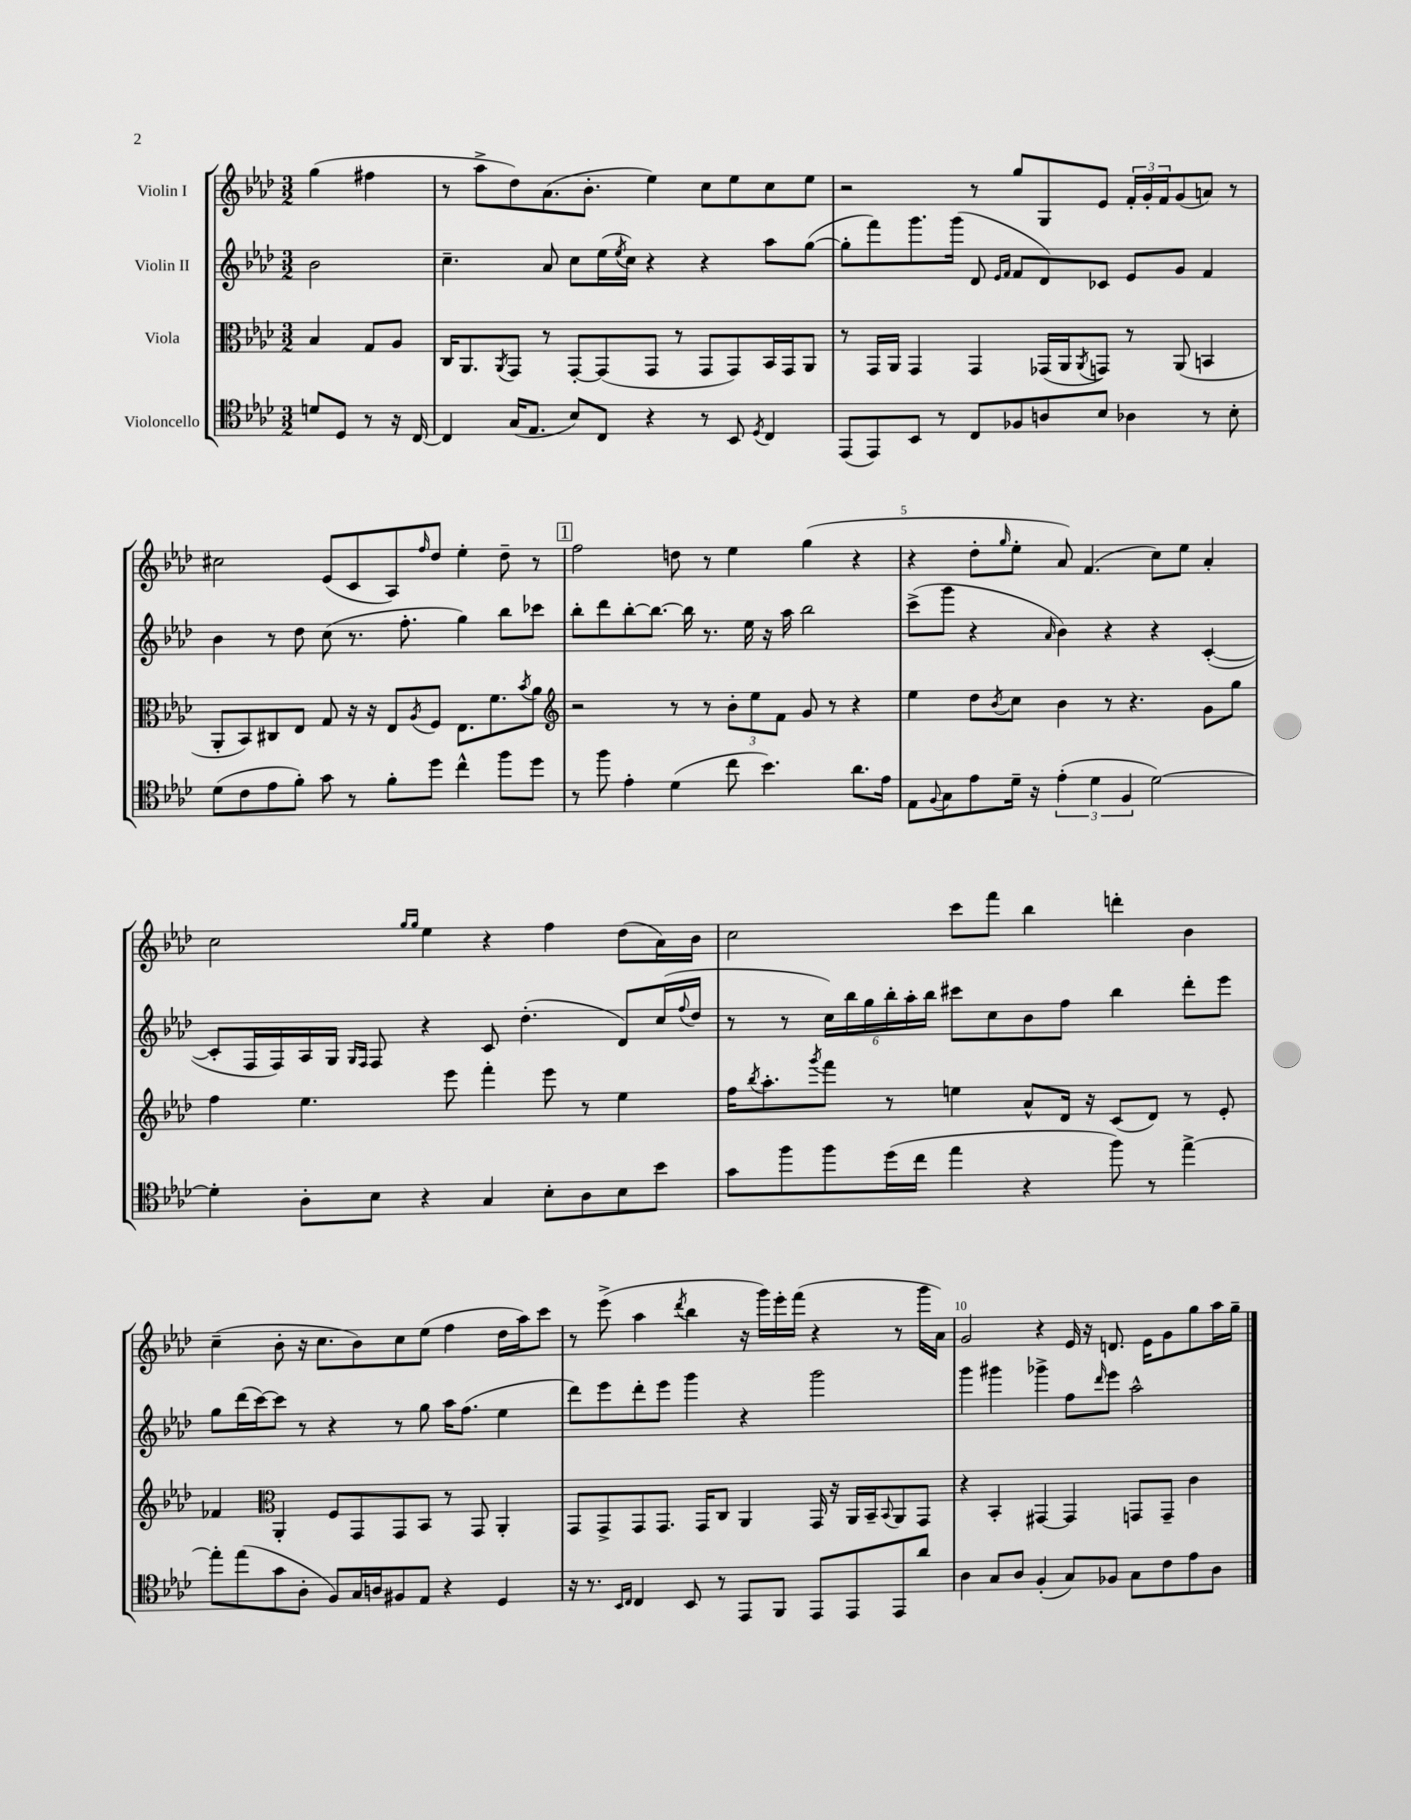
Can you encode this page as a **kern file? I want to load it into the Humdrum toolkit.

**kern	**kern	**kern	**kern
*staff4	*staff3	*staff2	*staff1
*clefC4	*clefC3	*clefG2	*clefG2
*k[b-e-a-d-]	*k[b-e-a-d-]	*k[b-e-a-d-]	*k[b-e-a-d-]
*M3/2	*M3/2	*M3/2	*M3/2
8d/L	4B-/	2b-\	(4gg\
8D-/J	.	.	.
8r	8G/L	.	4ff#\
16r	8A-/J	.	.
[16C/	.	.	.
=	=	=	=
4C/]	16C/LK	4.cc~\	8r
.	8.AA-/	.	.
.	.	.	8aa-^\L
.	8qAA-/	.	.
(16G/LK	8GG/J	.	8dd-\)
8.E-/J	.	.	.
.	8r	8a-/	(8.a-\
8B-/L)	[8GG'/L	8cc\L	.
.	.	.	8.b-'\J
8C/J	(8GG/]	(16ee-\L	.
.	.	8qee-/	.
.	.	16cc\JJ)	.
4r	8GG/J	4r	4ee-\)
.	8r	.	.
8r	8GG/L	4r	8cc\L
8BB-/	8GG/)	.	8ee-\
8qD-/	.	.	.
4C/	16BB-/L	8aa-\L	8cc\
.	16GG/J	.	.
.	8AA-/J	([8gg\J	8ee-\J
=	=	=	=
(8EE-/L	8r	8gg'\]L	2r
8EE-/)	16GG/LL	8fff\)	.
.	16AA-/JJ	.	.
8BB-/J	4GG/	8.ggg\	.
8r	.	.	.
.	.	(16ggg\Jk	.
8C/L	4GG/	8d-/	8r
.	.	16qqe-/LL	.
.	.	16qqf/JJ	.
8F-/	.	8f/L	8gg/L
8A/	(16GG-/LL	8d-/)	8G/
.	16AA-/J	.	.
.	8qAA-/	.	.
8B-/J	8GG/J)	8c-/J	8e-/J
4A-\	8r	8e-/L	24f'/LL
.	.	.	24g'/
.	.	.	24f/J
.	(8AA-/	8g/J	(8g/
8r	4BB/	4f/	8a/J)
8B-'\	.	.	8r
=	=	=	=
(8d-\L	8AA-'/L	4b-\	2cc#\
8c\	8BB-/)	.	.
8e-\	8C#/	8r	.
8f'\J)	8E-/J	8dd-\	.
8g\	8G/	(8cc\	(8e-/L
8r	16r	8.r	8c/
.	16r	.	.
8f'\L	8E-/L	.	8A-/)
.	.	8.ff'\	.
.	8qA-/	.	16qqff/
8dd-\J	8F/J	.	8dd-/J
4cc^^\	8.E-\L	4gg\)	4ee-'\
.	8.f\	.	.
8ff\L	.	8bb-\L	8dd-~\
.	8qb-/	.	.
8dd-\J	8a-\J	8ccc-\J	8r
=	=	=	=
*	*clefG2	*	*
8r	2r	8bb-'\L	2ff\
8ff\	.	8ddd-\	.
4e-'\	.	[8bb-'\	.
.	.	8.bb-\_J	.
(4d-\	8r	.	8dd\
.	.	16bb-\]	.
.	8r	8.r	8r
8cc\	12b-'\L	.	4ee-\
.	.	16ee-\	.
.	12ee-\	.	.
4.b-\)	.	16r	.
.	12f\J	.	.
.	.	16aa-\	.
.	8g/	2bb-\	(4gg\
.	8r	.	.
8.a-\L	4r	.	4r
16e-\Jk	.	.	.
=	=	=	=
8E-\L	4ee-\	(8ccc^\L	4r
8qqF/	.	.	.
8G\	.	8ggg\J	.
8e-\	8dd-\L	4r	8dd-'\L
.	8qb-/	.	16qqgg/
16d-~\Jk	8cc\J	.	8ee-'\J
16r	.	.	.
.	.	16qqa-/	.
(6e-'\	4b-\	4b-\)	8a-/)
.	.	.	(4.f/
6d-\	.	.	.
.	8r	4r	.
6F/	.	.	.
.	4.r	.	.
[2d-\)	.	4r	8cc\L)
.	.	.	8ee-\J
.	8g\L	([4c'/	4a-'/
.	8gg\J	.	.
=	=	=	=
4d-'\]	4ff\	8c'/]L	2cc\
.	.	16F/L	.
.	.	16F/)	.
8A-'\L	4.ee-\	16A-/	.
.	.	16G/JJ	.
.	.	16qqG/LL	.
.	.	16qqF/JJ	.
8B-\J	.	8F/	.
.	.	.	16qqgg/LL
.	.	.	16qqgg/JJ
4r	.	4r	4ee-\
.	8eee-\	.	.
4G/	4fff'\	8c/	4r
.	.	(4.dd-'\	.
8B-'\L	8eee-\	.	4ff\
8A-\	8r	.	.
8B-\	4ee-\	8d-/L)	(8dd-\L
8b-\J	.	(16cc/L	16a-\L)
.	.	8qqff/	.
.	.	16dd-/JJ	16b-\JJ
=	=	=	=
8g\L	16ff\LK	8r	2cc\
.	8qbb-/	.	.
.	8.aa-'\	.	.
8ff\	.	8r	.
.	8qggg/	.	.
8ff\	8fff\J	24cc\LL)	.
.	.	24bb-\	.
.	.	24gg\	.
(16dd-\L	8r	24bb-'\	.
.	.	24aa-'\	.
16cc\JJ	.	.	.
.	.	24bb-\JJ	.
4ee-\	4ee\	8ccc#\L	8ccc\L
.	.	8cc\	8fff\J
4r	8a-^^/L	8b-\	4bb-\
.	16d-/Jk	8ff\J	.
.	16r	.	.
8ff\)	(8c/L	4bb-\	4ddd'\
8r	8d-/J)	.	.
[4ee-^\	8r	8ddd-'\L	4b-\
.	8e-'/	8eee-\J	.
=	=	=	=
8ee-'\]L	4f-/	8gg\L	(4cc~\
(8ee-\	.	(16ddd-\L	.
.	.	[16ccc\J)	.
*	*clefC3	*	*
8g\	4AA-'/	8ccc\]J	8b-'\
8A-'\J	.	8r	16r
.	.	.	8.cc\L
8F/L)	8F/L	4r	.
16G/L	8GG/	.	8b-\)
16A/J	.	.	.
8F#/	8GG/	8r	8cc\
8E-/J	8BB-/J	8gg\	(8ee-\J
4r	8r	16aa-\LK	4ff\
.	.	(8.ff\J	.
.	8GG/	.	.
4D-/	4AA-'/	4ee-\	16dd-\LL
.	.	.	16aa-\J)
.	.	.	8ccc\J
=	=	=	=
16r	8GG/L	8ddd-\L)	8r
8.r	.	.	.
.	8GG^/	8eee-\	(8eee-^\
16qqBB-/LL	.	.	.
16qqC/JJ	.	.	.
4C/	8GG/	8ddd-'\	4aa-\
.	8.GG/J	8eee-\J	.
.	.	.	8qddd-/
8BB-/	.	4ggg\	4bb-\
.	16GG/LK	.	.
8r	8C/J	.	.
8EE-/L	4AA-/	4r	16r
.	.	.	16ggg\LL)
8FF/J	.	.	16eee-'\
.	.	.	(16fff\JJ
8EE-/L	16GG/	2ggg\	4r
.	16r	.	.
8EE-/	16AA-/LL	.	.
.	16BB-~/J	.	.
.	8qqBB-/	.	.
8EE-/	8AA-/	.	8r
8a-/J	8GG/J	.	16ggg\LL
.	.	.	16a-\JJ)
=	=	=	=
4A-\	4r	4ggg\	2g/
8G/L	4BB-'/	4ggg#\	.
8A-/J	.	.	.
(4F'/	[4GG#/	4ggg-^\	4r
8G/L)	4GG#/]	8ff\L	16e-/
.	.	.	16r
.	.	16qqddd-/	.
8F-/J	.	8eee-\J	8.d/
8G\L	8GG/L	2aa-^^\	.
.	.	.	16e-\LK
8c\	8GG~/J	.	8g\
8e-\	4c\	.	8gg\
8A-\J	.	.	16aa-\L
.	.	.	16gg~\JJ
==	==	==	==
*-	*-	*-	*-
